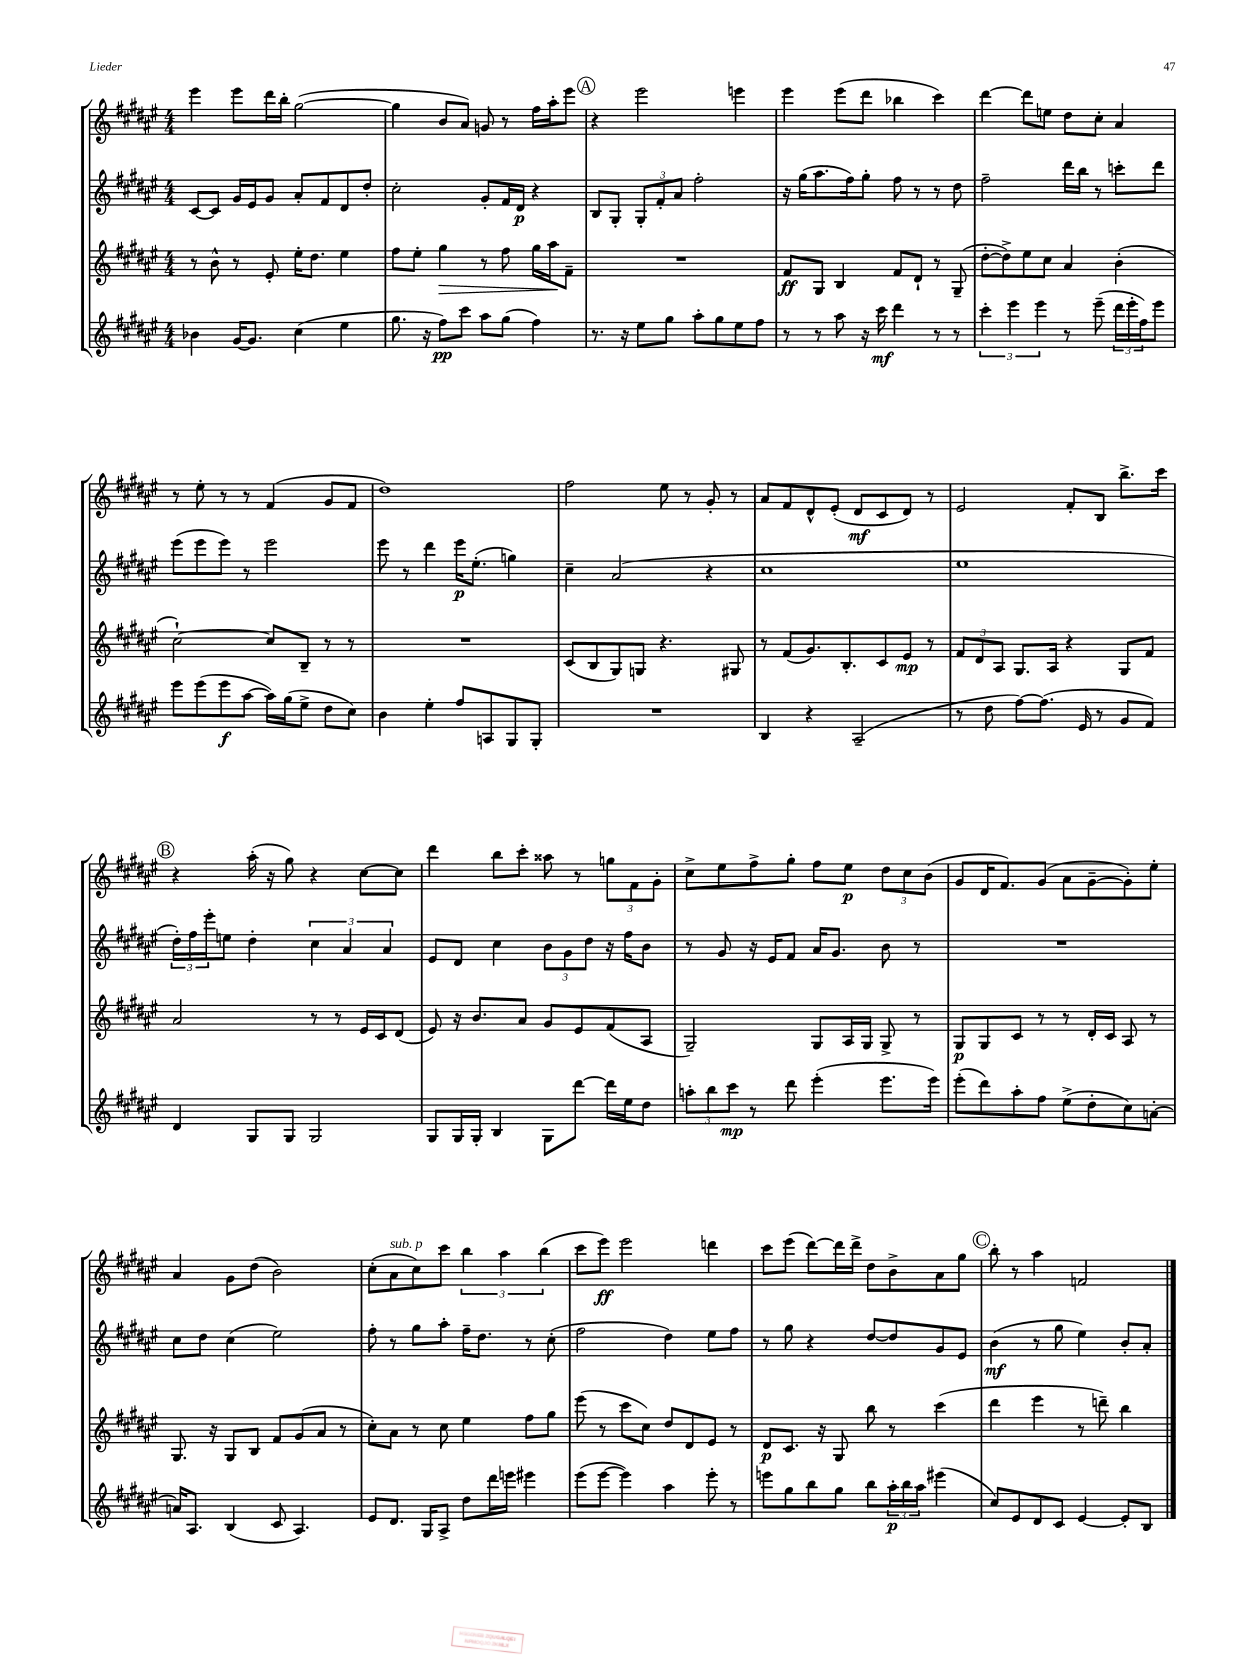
<<
\new StaffGroup <<
\new Staff = "s0" {
    \clef treble \key fis \major \numericTimeSignature \time 4/4
    eis'''4 eis'''8 dis'''16 b''16-. gis''2~( |
    gis''4 b'8 ais'8) g'8 r8 fis''16 ais''16-. eis'''8 |
    \mark \markup { \circle "A" } r4 eis'''2 e'''4 |
    eis'''4 eis'''8( dis'''8 bes''4 cis'''4) |
    dis'''4~ dis'''8 e''8 dis''8 cis''8-. ais'4 |
    r8 eis''8-. r8 r8 fis'4( gis'8 fis'8 |
    dis''1) |
    fis''2 eis''8 r8 gis'8-. r8 |
    ais'8 fis'8 dis'8-^ eis'8-.( dis'8\mf cis'8 dis'8) r8 |
    eis'2 fis'8-. b8 b''8.-> cis'''16 |
    \mark \markup { \circle "B" } r4 ais''16-.( r16 gis''8) r4 cis''8~ cis''8 |
    dis'''4 b''8 cis'''8-. aisis''8 r8 \tuplet 3/2 { g''8 fis'8 gis'8-. } |
    cis''8-> eis''8 fis''8-> gis''8-. fis''8 eis''8\p \tuplet 3/2 { dis''8 cis''8 b'8( } |
    gis'8 dis'16 fis'8.) gis'8( ais'8 gis'8~-- gis'8-.) eis''8-. |
    ais'4 gis'8 dis''8( b'2) |
    cis''8-.( ais'8^\markup { \italic "sub. p" } cis''8) cis'''8 \tuplet 3/2 { b''4 ais''4 b''4( } |
    cis'''8 eis'''8\ff) eis'''2 d'''4 |
    cis'''8 eis'''8( dis'''8~) dis'''16 dis'''16-> dis''8 b'8-> ais'8 gis''8 |
    \mark \markup { \circle "C" } b''8-. r8 ais''4 f'2 \bar "|." |
}
\new Staff = "s1" {
    \clef treble \key fis \major \numericTimeSignature \time 4/4
    cis'8~ cis'8 gis'16 eis'16 gis'8 ais'8-. fis'8 dis'8 dis''8-. |
    cis''2-. gis'8-. fis'16 dis'16\p r4 |
    \mark \markup { \circle "A" } b8 gis8-. \tuplet 3/2 { gis8-. fis'8-. ais'8 } fis''2-. |
    r16 gis''16( ais''8. fis''16) gis''8-. fis''8 r8 r8 dis''8 |
    fis''2-- dis'''16 b''16 r8 c'''8-. dis'''8 |
    eis'''8( eis'''8 eis'''8) r8 eis'''2 |
    eis'''8 r8 dis'''4 eis'''16\p eis''8.-.( g''4) |
    cis''4-- ais'2( r4 |
    cis''1 |
    eis''1 |
    \mark \markup { \circle "B" } \tuplet 3/2 { dis''16-.) fis''16 eis'''16-. } e''8 dis''4-. \tuplet 3/2 { cis''4 ais'4 ais'4 } |
    eis'8 dis'8 cis''4 \tuplet 3/2 { b'8 gis'8 dis''8 } r16 fis''16 b'8 |
    r8 gis'8 r16 eis'16 fis'8 ais'16 gis'8. b'8 r8 |
    R1 |
    cis''8 dis''8 cis''4( eis''2) |
    fis''8-. r8 gis''8 ais''8-. fis''16-- dis''8. r8 cis''8-.( |
    fis''2 dis''4) eis''8 fis''8 |
    r8 gis''8 r4 dis''8~ dis''8 gis'8 eis'8 |
    \mark \markup { \circle "C" } b'4\mf( r8 gis''8 eis''4) b'8-. ais'8-. \bar "|." |
}
\new Staff = "s2" {
    \clef treble \key fis \major \numericTimeSignature \time 4/4
    r8 b'8-^ r8 eis'8-. eis''16-. dis''8. eis''4 |
    fis''8 eis''8-. gis''4\> r8 fis''8 gis''16 ais''16\! fis'8-- |
    \mark \markup { \circle "A" } R1 |
    fis'8\ff gis8 b4 fis'8 dis'8-! r8 gis8--( |
    dis''8~-. dis''8->) eis''8 cis''8 ais'4 b'4-.( |
    cis''2~-!) cis''8 b8-- r8 r8 |
    R1 |
    cis'8( b8 gis8) g8 r4. gis8 |
    r8 fis'8( gis'8.) b8.-. cis'8 eis'8\mp r8 |
    \tuplet 3/2 { fis'8 dis'8 ais8 } gis8. ais16 r4 gis8 fis'8 |
    \mark \markup { \circle "B" } ais'2 r8 r8 eis'16 cis'16 dis'8( |
    eis'8) r16 b'8. ais'8 gis'8 eis'8 fis'8( ais8 |
    gis2--) gis8 ais16 gis16 gis8-> r8 |
    gis8\p gis8 cis'8 r8 r8 dis'16-. cis'16 ais8 r8 |
    gis8. r16 gis8 b8 fis'8 gis'8( ais'8 r8 |
    cis''8-.) ais'8 r8 cis''8 eis''4 fis''8 gis''8 |
    eis'''8( r8 cis'''8 cis''8) dis''8 dis'8 eis'8 r8 |
    dis'8\p cis'8. r16 gis8 b''8 r8 cis'''4( |
    \mark \markup { \circle "C" } dis'''4 eis'''4 r8 d'''8--) b''4 \bar "|." |
}
\new Staff = "s3" {
    \clef treble \key fis \major \numericTimeSignature \time 4/4
    bes'4 gis'16~ gis'8. cis''4( eis''4 |
    gis''8. r16 fis''8\pp) cis'''8 ais''8 gis''8( fis''4) |
    \mark \markup { \circle "A" } r8. r16 eis''8 gis''8 ais''8-. gis''8 eis''8 fis''8 |
    r8 r8 ais''8 r16 cis'''16\mf dis'''4 r8 r8 |
    \tuplet 3/2 { cis'''4-. eis'''4 eis'''4 } r8 eis'''8--( \tuplet 3/2 { dis'''16 eis'''16-. fis''16) } eis'''8 |
    eis'''8 eis'''8( eis'''8\f ais''8~ ais''16) gis''16( eis''8-> dis''8 cis''8) |
    b'4 eis''4-. fis''8 a8 gis8 gis8-. |
    R1 |
    b4 r4 ais2--( |
    r8 dis''8 fis''8~) fis''8.( eis'16 r8 gis'8 fis'8) |
    \mark \markup { \circle "B" } dis'4 gis8 gis8 gis2 |
    gis8 gis16 gis16-. b4 gis8 dis'''8~ dis'''16 eis''16 dis''8 |
    \tuplet 3/2 { a''8-. b''8 cis'''8\mp } r8 dis'''8 eis'''4-.( eis'''8. eis'''16) |
    eis'''8-.( dis'''8) ais''8-. fis''8 eis''8->( dis''8-. cis''8) a'8~-. |
    a'16 ais8. b4( cis'8 ais4.) |
    eis'8 dis'8. gis16 ais8-> dis''8 dis'''16 e'''16 eis'''4 |
    eis'''8( eis'''8~ eis'''4) ais''4 eis'''8-. r8 |
    e'''8 gis''8 b''8 gis''8 b''8 \tuplet 3/2 { ais''16-.\p b''16 ais''16 } eis'''4( |
    \mark \markup { \circle "C" } cis''8) eis'8 dis'8 cis'8 eis'4~ eis'8-. b8 \bar "|." |
}
>>
>>
\layout { \context { \Score \remove "Bar_number_engraver" } }
